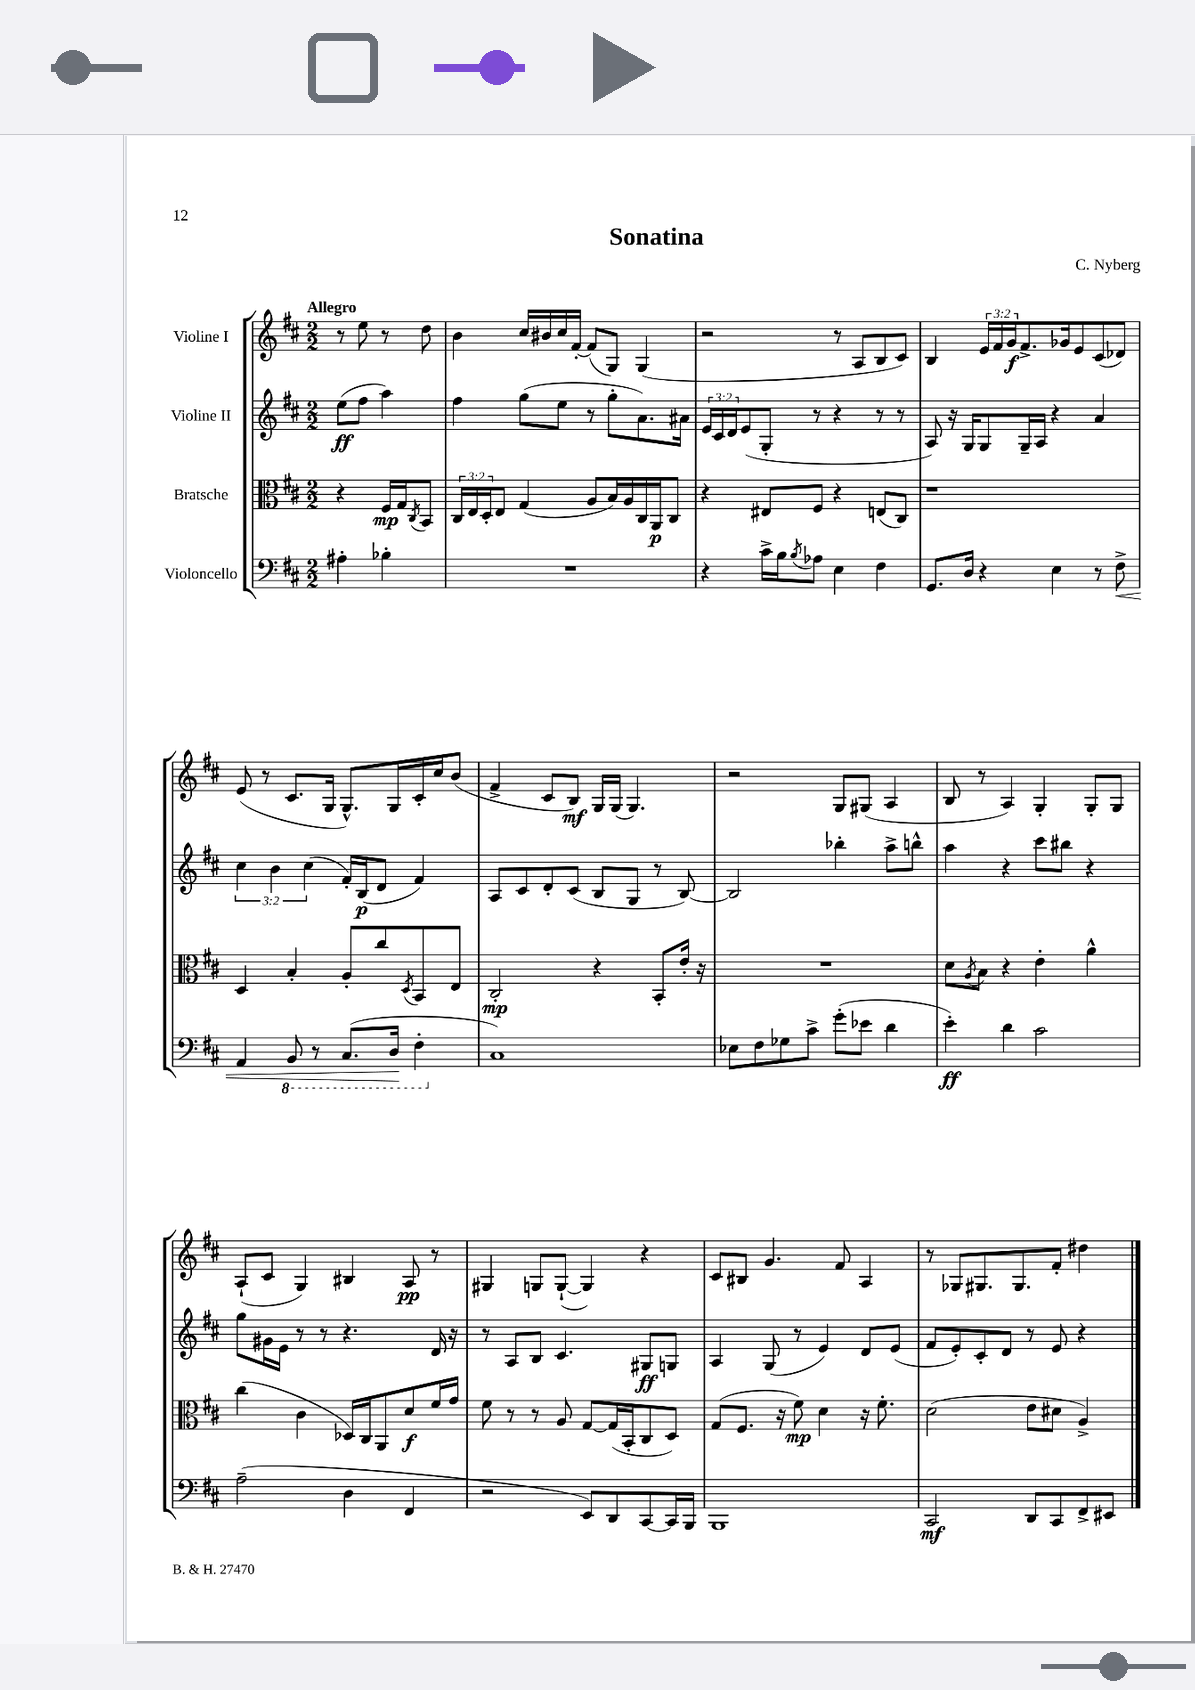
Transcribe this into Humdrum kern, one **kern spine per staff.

**kern	**kern	**kern	**kern
*staff4	*staff3	*staff2	*staff1
*clefF4	*clefC3	*clefG2	*clefG2
*k[f#c#]	*k[f#c#]	*k[f#c#]	*k[f#c#]
*M2/2	*M2/2	*M2/2	*M2/2
4A#'	4r	(8ee	8r
.	.	8ff#	8ee
4B-'	16F#	4aa)	8r
.	16G	.	.
.	8qC#	.	.
.	8BB	.	8dd
=	=	=	=
1r	24C#	4ff#	4b
.	24E	.	.
.	24D'	.	.
.	8E	.	.
.	(4G	(8gg	16cc#
.	.	.	16b#
.	.	8ee	16cc#
.	.	.	[16f#'
.	8A	8r	(8f#]
.	16B)	8gg'	8G)
.	16A	.	.
.	16C#	8.a)	(4G
.	16AA	.	.
.	8C#	.	.
.	.	16a#	.
=	=	=	=
4r	4r	24e	2r
.	.	24c#	.
.	.	24d	.
.	.	(8e	.
16c#^	8E#	8G'	.
16B	.	.	.
8qB	.	.	.
8A-	8F#	8r	.
4E	4r	4r	8r
.	.	.	8A
4F#	(8E	8r	8B
.	8C#)	8r	8c#)
=	=	=	=
8.GG	1r	8A)	4B
.	.	16r	.
16D	.	16G	.
4r	.	8G	24e
.	.	.	24f#
.	.	.	24g
.	.	16G~	8.f#^
.	.	16A	.
4E	.	4r	.
.	.	.	16g-
.	.	.	8e
8r	.	4a	(8c#
8F#^	.	.	8d-)
=	=	=	=
4AA	4D	6cc#	(8e
.	.	.	8r
.	.	6b	.
8BBB	4B'	.	8.c#
.	.	(6cc#	.
8r	.	.	.
.	.	.	16G
(8.CC#	8A'	16f#')	8.G^^)
.	.	(16B	.
.	8cc#	8d	.
16DD	.	.	16G
.	8qD	.	.
4FF#'	8BB	4f#)	16c#'
.	.	.	16cc#
.	8E	.	(8b
=	=	=	=
1C#)	2C#'	8A	4f#^
.	.	8c#	.
.	.	8d'	8c#
.	.	(8c#	8B)
.	4r	8B	16G
.	.	.	(16G
.	.	8G	4.G)
.	8BB'	8r	.
.	16e'	[8B)	.
.	16r	.	.
=	=	=	=
8E-	1r	2B]	2r
8F#	.	.	.
8G-	.	.	.
8c#^	.	.	.
(8g'	.	4bb-'	8G
8e-	.	.	(8G#
4d	.	8aa^	4A
.	.	8bb^^	.
=	=	=	=
4e')	8d	4aa	8B
.	8qA	.	.
.	8B	.	8r
4d	4r	4r	4A)
2c#	4e'	8ccc#	4G'
.	.	8bb#	.
.	4a^^	4r	8G'
.	.	.	8G
=	=	=	=
(2A~	(4cc#	8gg	(8A`
.	.	16g#	8c#
.	.	16e	.
.	4c#	8r	4G)
.	.	8r	.
4D	16D-)	4.r	4B#
.	16C#	.	.
.	8AA	.	.
4FF#	8d	.	8A
.	16f#	16d	8r
.	16g	16r	.
=	=	=	=
2r	8f#	8r	4G#
.	8r	8A	.
.	8r	8B	8G
.	8A	4.c#	([8G`
8EE)	[8G	.	4G])
8DD	(16G]	.	.
.	16BB'	.	.
[8CC#	8C#	8G#	4r
16CC#]	8D)	8G	.
16BBB	.	.	.
=	=	=	=
1BBB	(8G	4A	8c#
.	8.F#	.	8B#
.	.	(8G	4.g
.	16r	.	.
.	8f#)	8r	.
.	4d	4e)	.
.	.	.	8f#
.	16r	8d	4A
.	8.f#'	.	.
.	.	(8e	.
=	=	=	=
2CC#	(2d	8f#	8r
.	.	8e')	8G-
.	.	8c#'	8.G#
.	.	8d	.
.	.	.	8.G#
8DD	8e	8r	.
8CC#	8d#	8e	8f#'
8FF#^	4A^)	4r	4dd#
8EE#	.	.	.
==	==	==	==
*-	*-	*-	*-
